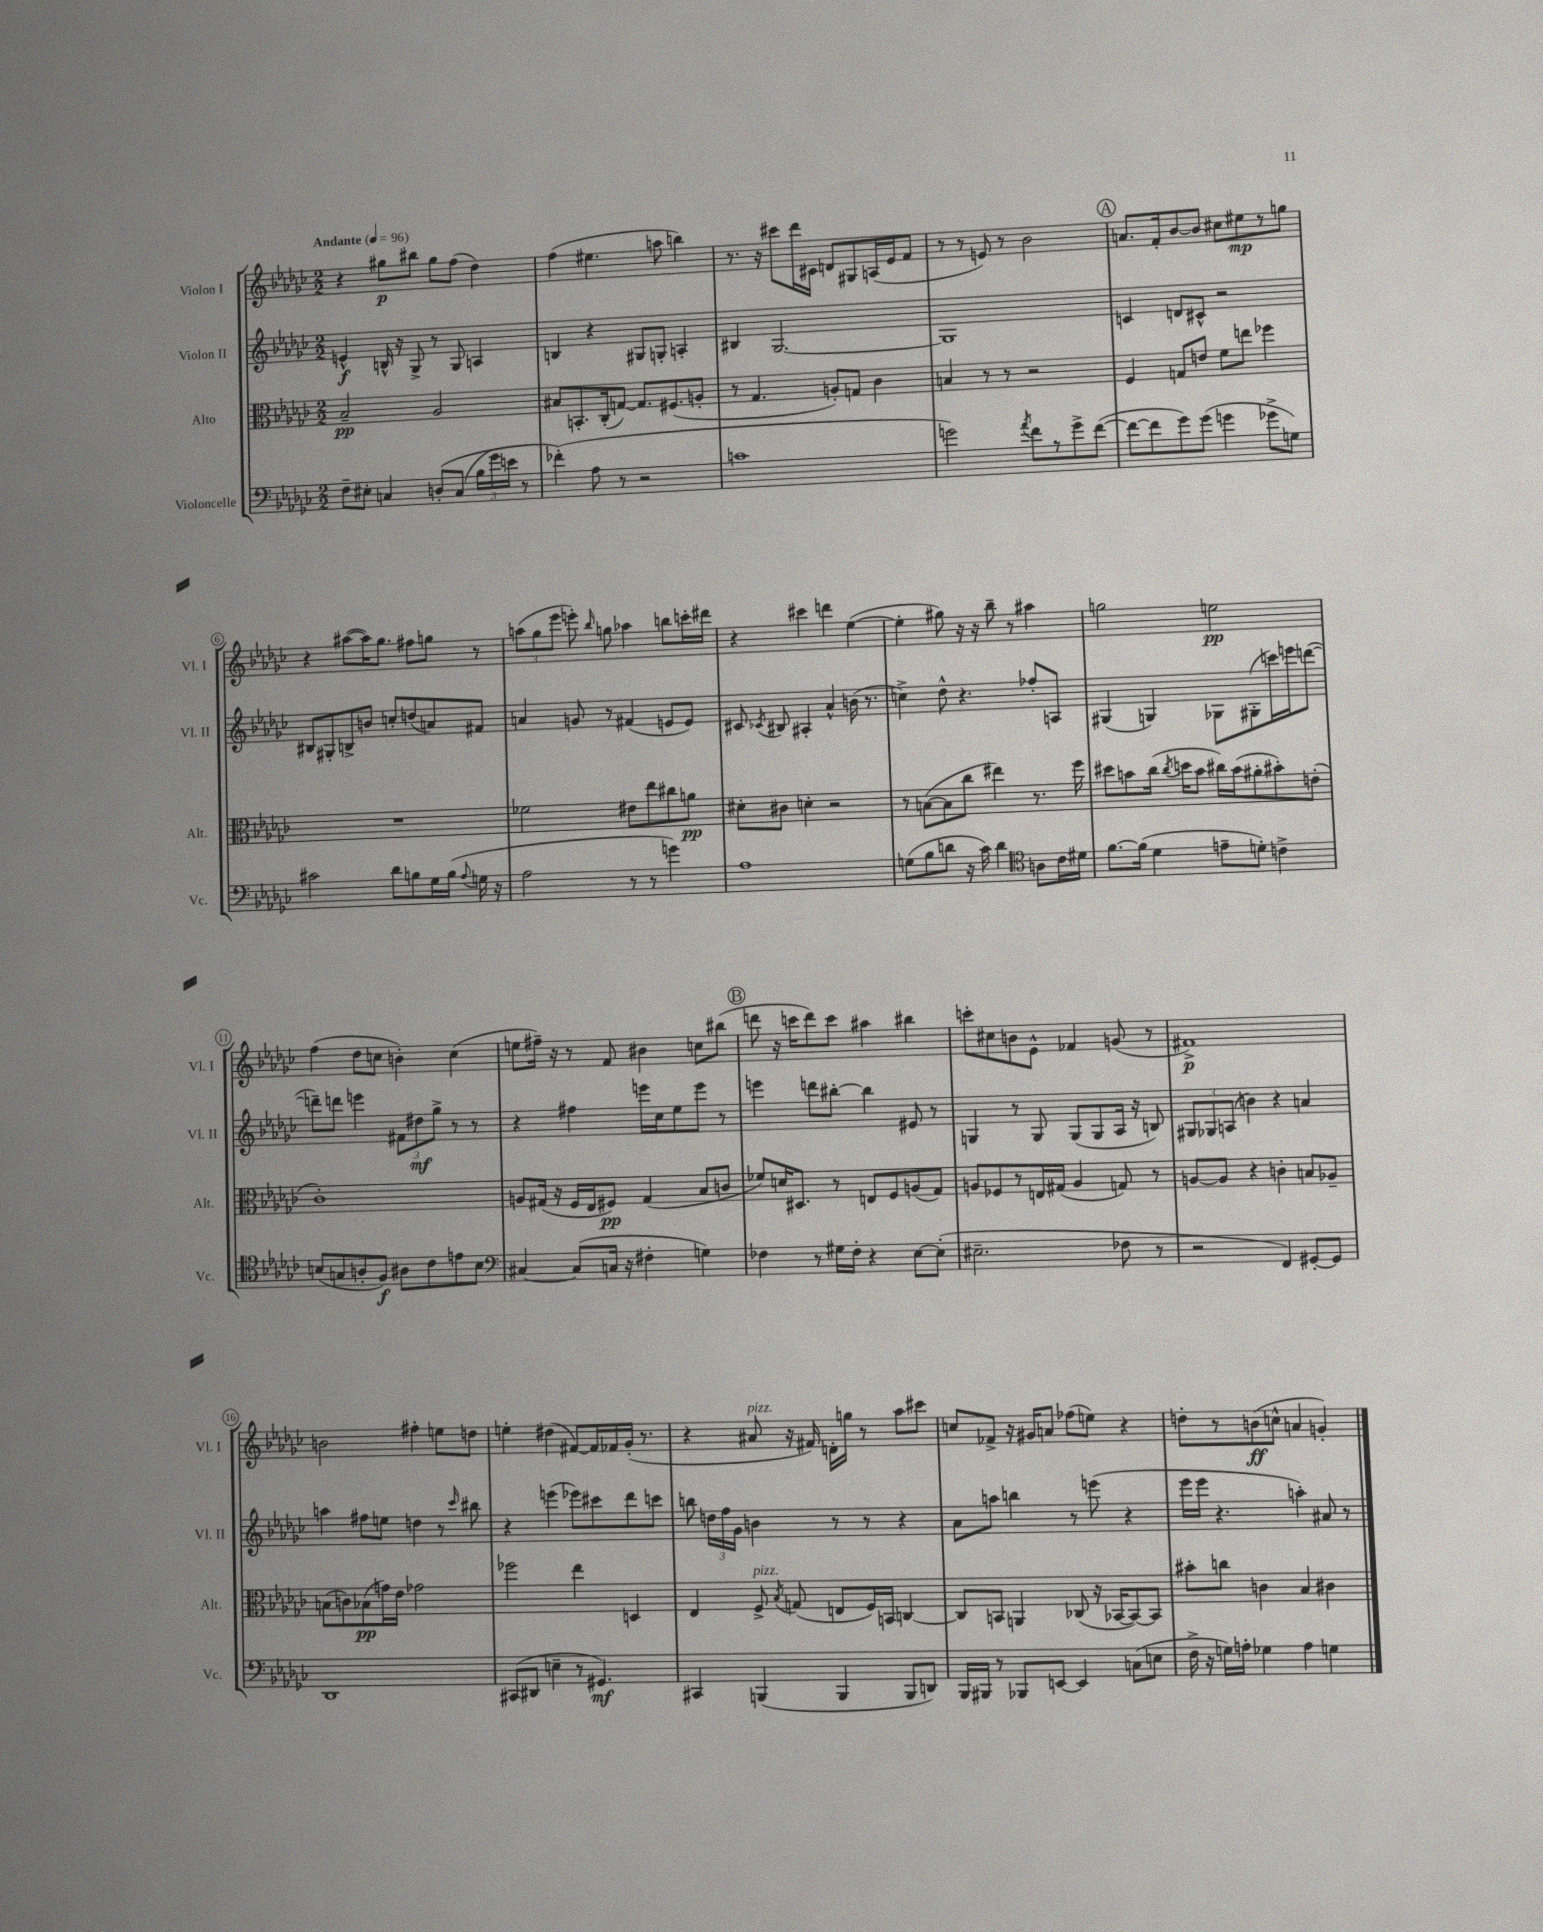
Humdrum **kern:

**kern	**kern	**kern	**kern
*staff4	*staff3	*staff2	*staff1
*clefF4	*clefC3	*clefG2	*clefG2
*k[b-e-a-d-g-c-]	*k[b-e-a-d-g-c-]	*k[b-e-a-d-g-c-]	*k[b-e-a-d-g-c-]
*M2/2	*M2/2	*M2/2	*M2/2
*MM96	*MM96	*MM96	*MM96
8F~	2B-~	4e^^	4r
8E#'	.	.	.
4C	.	16B^^	8gg#
.	.	16r	.
.	.	8G-^	8bb#
&(8D'	2A-	8r	8gg#
(8C	.	8G-	(8ff
24B-	.	4A	4dd-)
24g-)	.	.	.
24e	.	.	.
8r	.	.	.
=	=	=	=
(4f-'&)	8B#	4B	(4ff
.	8.BB'	.	.
8A-	.	4r	4.ee#
.	(16C-'	.	.
8r	[8G)	.	.
2r	8.G]	8G#	.
.	.	8G'	8aa
.	(8.F#	.	.
.	.	4A'	4bb)
.	8A'	.	.
=	=	=	=
1c	8r	4B#	8.r
.	4.G-	.	.
.	.	.	16r
.	.	[2.G-	8ccc#
.	.	.	16ddd-
.	.	.	16c#
.	8A')	.	8d
.	8G	.	8G#
.	4c-	.	(16A
.	.	.	16e-
.	.	.	8f
=	=	=	=
2g)	4B	1G-]	8r
.	.	.	8r
.	8r	.	8e)
.	8r	.	8r
8qa-	.	.	.
8f	2r	.	2b-
8r	.	.	.
8g^	.	.	.
([8f	.	.	.
=	=	=	=
8f_	4F	4c	8.a
8f]	.	.	.
.	.	.	16f'
8g-)	8G	8d	[8b-
(8g-	8e	8c#^^	8b-]
4g	8f	2r	8cc#
.	8ee	.	8ee#
8g-^	4ff-	.	8r
8G)	.	.	8gg
=	=	=	=
2c#	1r	8B#	4r
.	.	8G#'	.
.	.	8B^	([8aa#
.	.	8b	16aa#])
.	.	.	8.gg-
8d-	.	8cc'	.
8B	.	(8dd	8ff#
16G-	.	8a)	8gg
(16B	.	.	.
8qqA-	.	.	.
16G	.	8f#	8r
16r	.	.	.
=	=	=	=
2A-	2f-	4a	(12aa
.	.	.	12gg-
.	.	.	12eee-
.	.	8g	8eee')
.	.	.	16qqbb-
.	.	8r	8gg
8r	8e#	(4f#	4aa-
8r	8ee-	.	.
4g)	8cc#	8e	8bb
.	8a	8e)	16ccc'
.	.	.	16ddd#
=	=	=	=
1A-	8d#'	8c#	4r
.	.	8qc-	.
.	8c#	8B#	.
.	4d'	4A#'	4ccc#
.	2r	4a-^^	4ddd
.	.	(16b	([4ee-
.	.	8.r	.
=	=	=	=
(8G	8r	4cc^)	4ee-']
8B-	([8B	.	.
8d	8B]	8dd-^^	8gg#)
16r	8cc-	4.r	16r
16c-)	.	.	16r
4d	4ee#)	.	8bb-~
.	.	.	8r
*clefC4	*	*	*
8A	8.r	8ff-'	4aa#
16c-	.	8A	.
16d#	16ff	.	.
=	=	=	=
[8.f	8dd#	(4G#	2gg
.	8b	.	.
(16f]	.	.	.
4d-	(16cc-	4G)	.
.	8qcc-	.	.
.	16dd	.	.
.	8b	.	.
8e~	16cc#)	8G-	2ee
.	(16b	.	.
8d')	8a#'	(8G#'	.
4c^	8b#')	16ccc)	.
.	.	16eee	.
.	(8e'	([8ddd	.
=	=	=	=
(8B	1c-')	8ddd~])	(4ff
8G	.	8ddd	.
8A'	.	4eee	8dd-
8F)	.	.	8cc
8A#	.	12f#	4b')
.	.	12dd#	.
8c-	.	.	.
.	.	12gg-^	.
8e	.	8r	(4cc
8B	.	8r	.
=	=	=	=
*clefF4	*	*	*
[4C#	8A	4r	8ee
.	(16G#	.	16ff#~)
.	16r	.	16r
(8C#]	16F	4ff#	8r
.	16E-	.	.
16C	8F#)	.	8f
16r	.	.	.
4F#'	(4G#	16eee	4b#
.	.	16cc-	.
.	.	8ee-	.
4G)	8B-	8eee	8cc
.	8c	8r	(8bb#
=	=	=	=
4F-	8f-)	4eee	8ddd
.	16d	.	16r
.	8.D#	.	16ccc
8r	.	8ddd	8ddd)
16G#	8r	[8bb#'	8ccc
16F-'	.	.	.
4r	8E	4bb#]	4aa#
.	8F	.	.
[8E-	(8A	8e#	4bb#
(8E-']	8G-)	8r	.
=	=	=	=
2.E#~	8A	4G	8ccc'
.	8F-	.	8cc#
.	8r	8r	8b
.	16E	8G	8e-^^
.	(16G#	.	.
.	4A	(8G	4f-
.	.	8G	.
8F-	8G)	16A-	(8g
.	.	16r	.
8r	8r	8B)	8r
=	=	=	=
2r	[8A	12G#	1f#^)
.	.	12G-	.
.	8A]	.	.
.	.	(12A	.
.	4r	4b)	.
4FF)	4c'	4r	.
[8GG#'	8B	4a	.
8GG#]	8A-~	.	.
=	=	=	=
1DD-	(8B	4aa	2b
.	8c)	.	.
.	(8B-	8ff#	.
.	16g)	8ee	.
.	16e-	.	.
.	2g-	4dd	4ff#'
.	.	8r	8ee
.	.	16qqccc-	.
.	.	8bb#	8dd
=	=	=	=
(8CC#	2ff-	4r	4ee'
8DD#	.	.	.
4E~	.	(4eee	(4dd#
8r	4ee-	8eee-)	[8f#)
4.GG#)	.	8ccc#	16f#]
.	.	.	16f-
.	4D	8ddd-	(16g-'
.	.	.	8.r
.	.	8ccc	.
=	=	=	=
4CC#	4E-	8bb	4r
.	.	24dd	.
.	.	24ff	.
.	.	24g-	.
(4BBB	8F^	4b	8a#
.	8qB-	.	.
.	(8G	.	16r
.	.	.	16f#)
4BBB	8E	8r	16d'
.	.	.	16gg
.	16F)	8r	8r
.	16BB	.	.
8BBB	[4C	4r	8aa-
8DD)	.	.	8ccc#
=	=	=	=
16BBB-	8C]	8a-	8cc
16BBB#	.	.	.
8r	8BB	8aa	8f-^
8BBB-	4AA	4bb	16r
.	.	.	16g#
[8EE	.	.	8a
4EE]	(8C-	8r	(8ff-
.	16r	(8eee	8ee)
.	[16BB-	.	.
(8C	8BB-_)	4r	4r
8E	8BB-]	.	.
=	=	=	=
16F^	8b#'	16eee-	8dd'
16r	.	16eee-	.
16G)	8cc	4.r	8r
16A'	.	.	.
4G-	4c	.	(8b
.	.	.	8cc^^
4A	4B-	4aa')	4a
4G	4c#	8a#	4g')
.	.	8r	.
==	==	==	==
*-	*-	*-	*-
